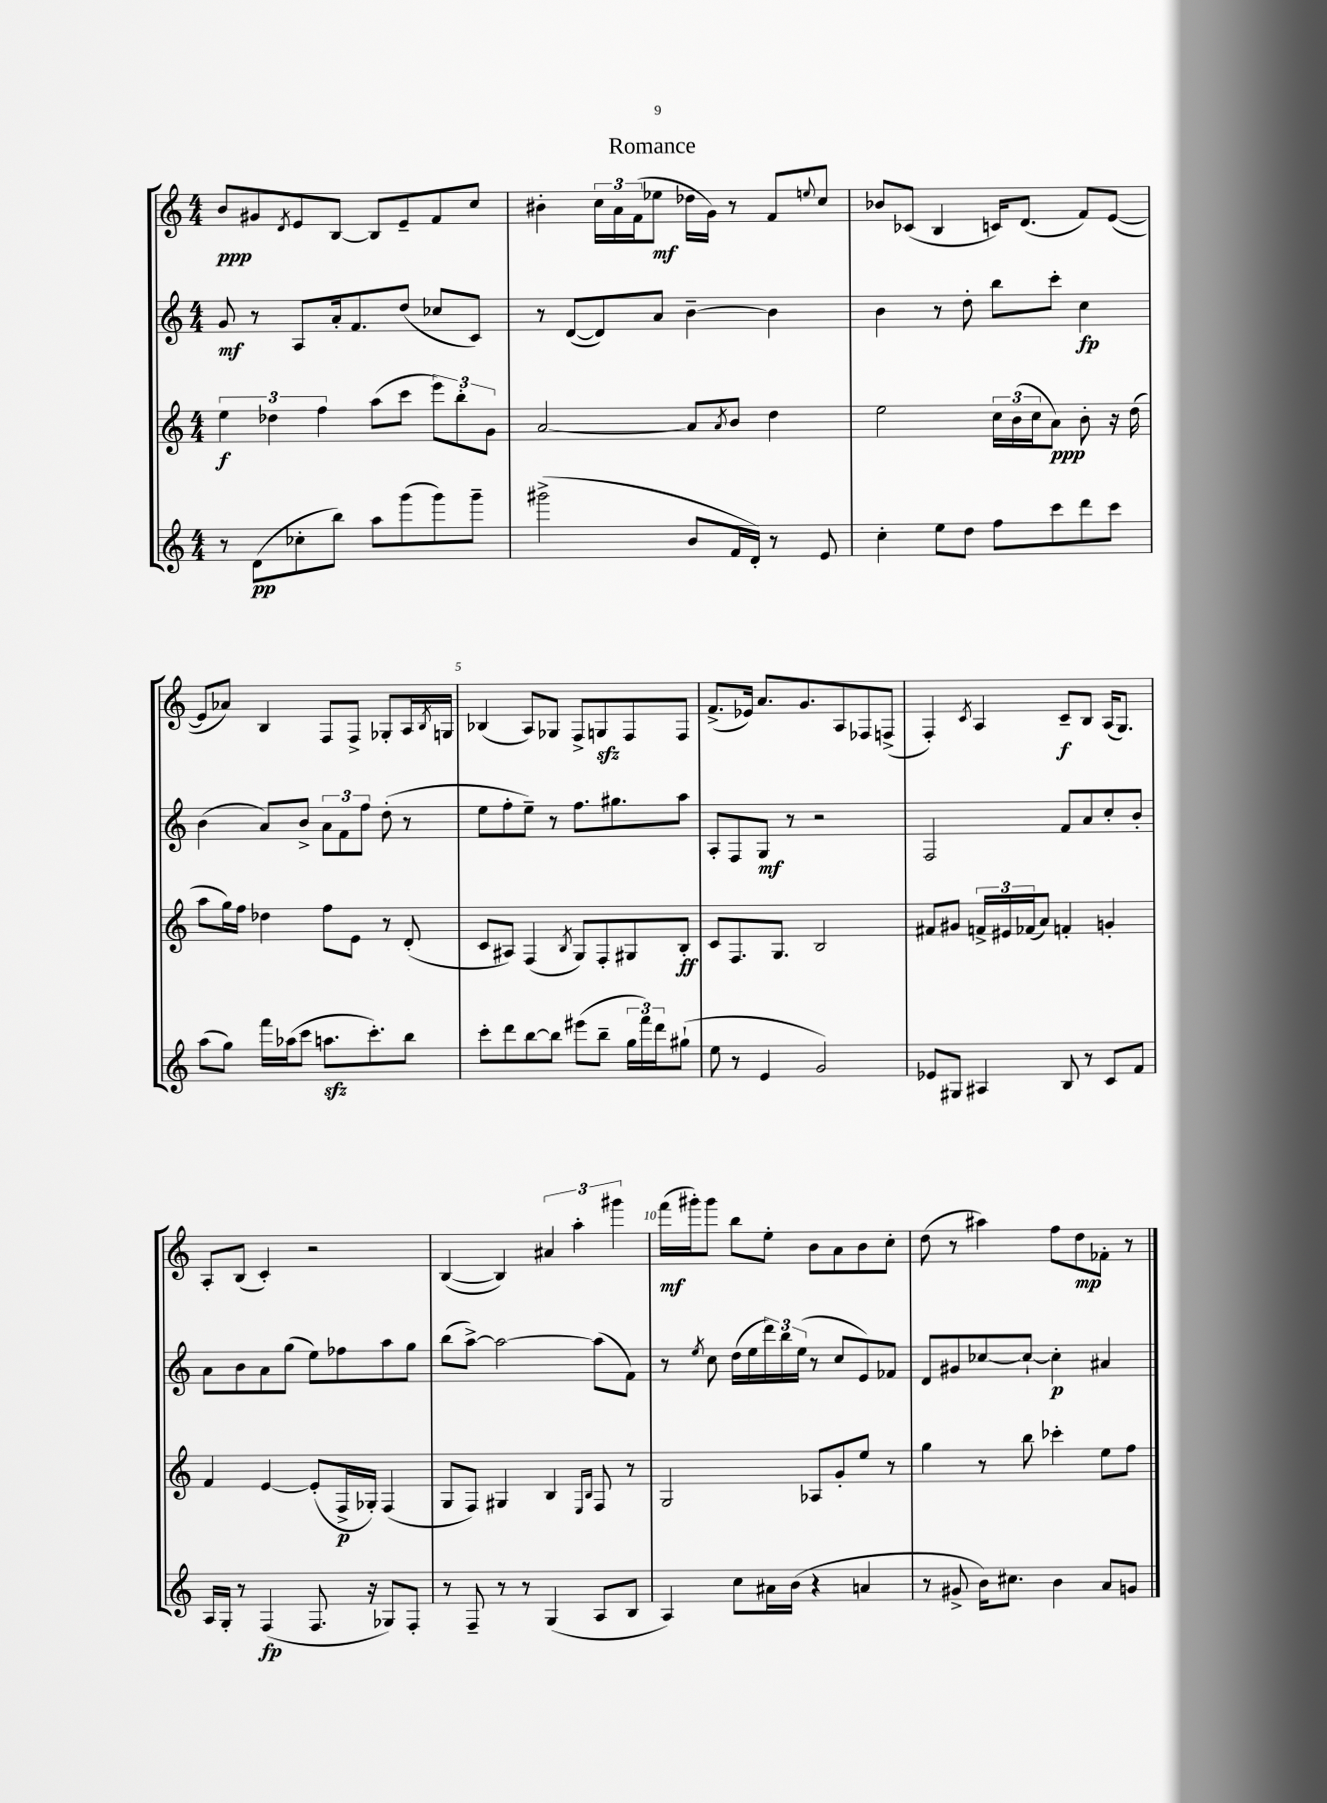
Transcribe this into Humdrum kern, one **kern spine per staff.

**kern	**kern	**kern	**kern
*staff4	*staff3	*staff2	*staff1
*clefG2	*clefG2	*clefG2	*clefG2
*k[]	*k[]	*k[]	*k[]
*M4/4	*M4/4	*M4/4	*M4/4
8r	6ee\	8g/	8b/L
(8d\L	.	8r	8g#/
.	6dd-\	.	.
.	.	.	8qd/
8cc-'\	.	8A/L	8e/
.	6ff\	.	.
8bb\J)	.	16a'/k	[8B/J
.	.	8.f/	.
8aa\L	(8aa\L	.	8B/]L
(8ggg\	8ccc\J	(8dd/J	8e~/
8ggg\)	12eee\L)	8cc-/L	8f/
.	12bb'\	.	.
8ggg~\J	.	8c/J)	8cc/J
.	12g\J	.	.
=	=	=	=
(2ggg#^\	[2a/	8r	4b#'\
.	.	([8d/L	.
.	.	8d/])	24cc\LL
.	.	.	24a\
.	.	.	(24f\J
.	.	8a/J	8ee-\J
8b/L	8a/]L	[4b~\	16dd-\LL
.	.	.	16g\JJ)
.	8qa/	.	.
16f/L	8b/J	.	8r
16d'/JJ)	.	.	.
8r	4dd\	4b\]	8f/L
.	.	.	8qqee/
8e/	.	.	8cc/J
=	=	=	=
4cc'\	2ee\	4b\	8b-/L
.	.	.	(8c-/J
8ee\L	.	8r	4B/
8dd\J	.	8dd'\	.
8ff\L	24cc\LL	8bb\L	16c/LK)
.	(24b\	.	.
.	.	.	(8.d/J
.	24cc\J	.	.
8ccc\	8a\J)	8ccc'\J	.
8ddd\	8b'\	4cc\	8f/L)
8ccc\J	16r	.	([8e/J
.	(16dd\	.	.
=	=	=	=
(8aa\L	8aa\L	(4b\	8e/]L
8gg\J)	16gg\L)	.	8a-/J)
.	16ff\JJ	.	.
16fff\LL	4dd-\	8a/L)	4B/
(16aa-\J	.	.	.
8ccc\J	.	8b^/J	.
8.aa\L	8ff\L	12a\L	8F/L
.	.	12f\	.
.	8e\J	.	8F^/J
.	.	12ff\J	.
8.ccc'\)	.	.	.
.	8r	(8dd'\	8G-'/L
8bb\J	(8d'/	8r	16A/L
.	.	.	8qB/
.	.	.	16G/JJ
=	=	=	=
8ccc'\L	8c/L	8ee\L	(4B-/
8ddd\	8A#/J)	8ff'\	.
[8bb\	(4F/	8ee~\J)	8A/L)
8bb\]J	.	8r	8G-/J
.	8qB/	.	.
(8eee#\L	8G/L)	8.ff\L	8F^/L
8bb~\J	8F'/	.	8G/
.	.	8.gg#\	.
24gg\LL	8G#/	.	8F/
24fff\)	.	.	.
24ddd\J	.	.	.
(8gg#`\J	8B'/J	8aa\J	8F/J
=	=	=	=
8ee\	8c/L	8A'/L	(8.f^/L
8r	8.F/	8F/	.
.	.	.	16e-/Jk)
4e/	.	8G/J	8.a/L
.	8.G/J	.	.
.	.	8r	.
.	.	.	8.g/
2g/)	2B/	2r	.
.	.	.	8A/
.	.	.	8F-/
.	.	.	(8F^/J
=	=	=	=
8e-/L	8f#/L	2F/	4F'/)
8G#/J	8g#/J	.	.
.	.	.	8qc/
4A#/	24f^/LL	.	4A/
.	24e#/	.	.
.	(24f-/J	.	.
.	8a/J)	.	.
8B/	4f'/	8f/L	8c~/L
8r	.	8a/	8B/J
8c/L	4g'/	8cc'/	(16A/LK
.	.	.	8.G/J)
8f/J	.	8b'/J	.
=	=	=	=
16A/LL	4f/	8a\L	8A'/L
16G'/JJ	.	.	.
8r	.	8b\	(8B/J
(4F/	[4e/	8a\	4c'/)
.	.	(8gg\J	.
8.F/	(8e'/]L	8ee\L)	2r
.	16F^/L	8ff-\	.
16r	16G-'/JJ)	.	.
8G-/L)	(4F/	8aa\	.
8F'/J	.	8gg\J	.
=	=	=	=
8r	8G/L	(8bb\L	([4B/
8F~/	8F/J)	[8aa^\J)	.
8r	4G#/	2aa\_	4B/])
8r	.	.	.
(4G/	4B/	.	6a#/
.	.	.	6aa'\
.	16qqE/LL	.	.
.	16qqB/JJ	.	.
8A/L	8F/	(8aa\]L	.
.	.	.	6ggg#\
8B/J	8r	8f\J)	.
=	=	=	=
4A/)	2G/	8r	(16fff\LL
.	.	.	16ggg#'\J)
.	.	8qee/	.
.	.	8cc\	8ggg#\J
8cc\L	.	(16dd\LL	8bb\L
.	.	16ee\	.
16a#\L	.	24ddd\)	8ee'\J
.	.	24bb\	.
(16b\JJ	.	.	.
.	.	(24ee\JJ	.
4r	8A-/L	8r	8b\L
.	8g'/	8cc/L	8a\
4a/	8ee/J	8e/)	8b\
.	8r	8f-/J	8cc'\J
=	=	=	=
8r	4gg\	8d/L	(8dd\
8g#^/	.	8g#/	8r
16b\LK)	8r	[8cc-/	4aa#\)
8.cc#\J	.	.	.
.	8bb\	8cc-`/_J	.
4b\	4ccc-'\	4cc-'\]	8ff\L
.	.	.	8dd\
8a/L	8ee\L	4a#/	8f-'\J
8g/J	8ff\J	.	8r
==	==	==	==
*-	*-	*-	*-
